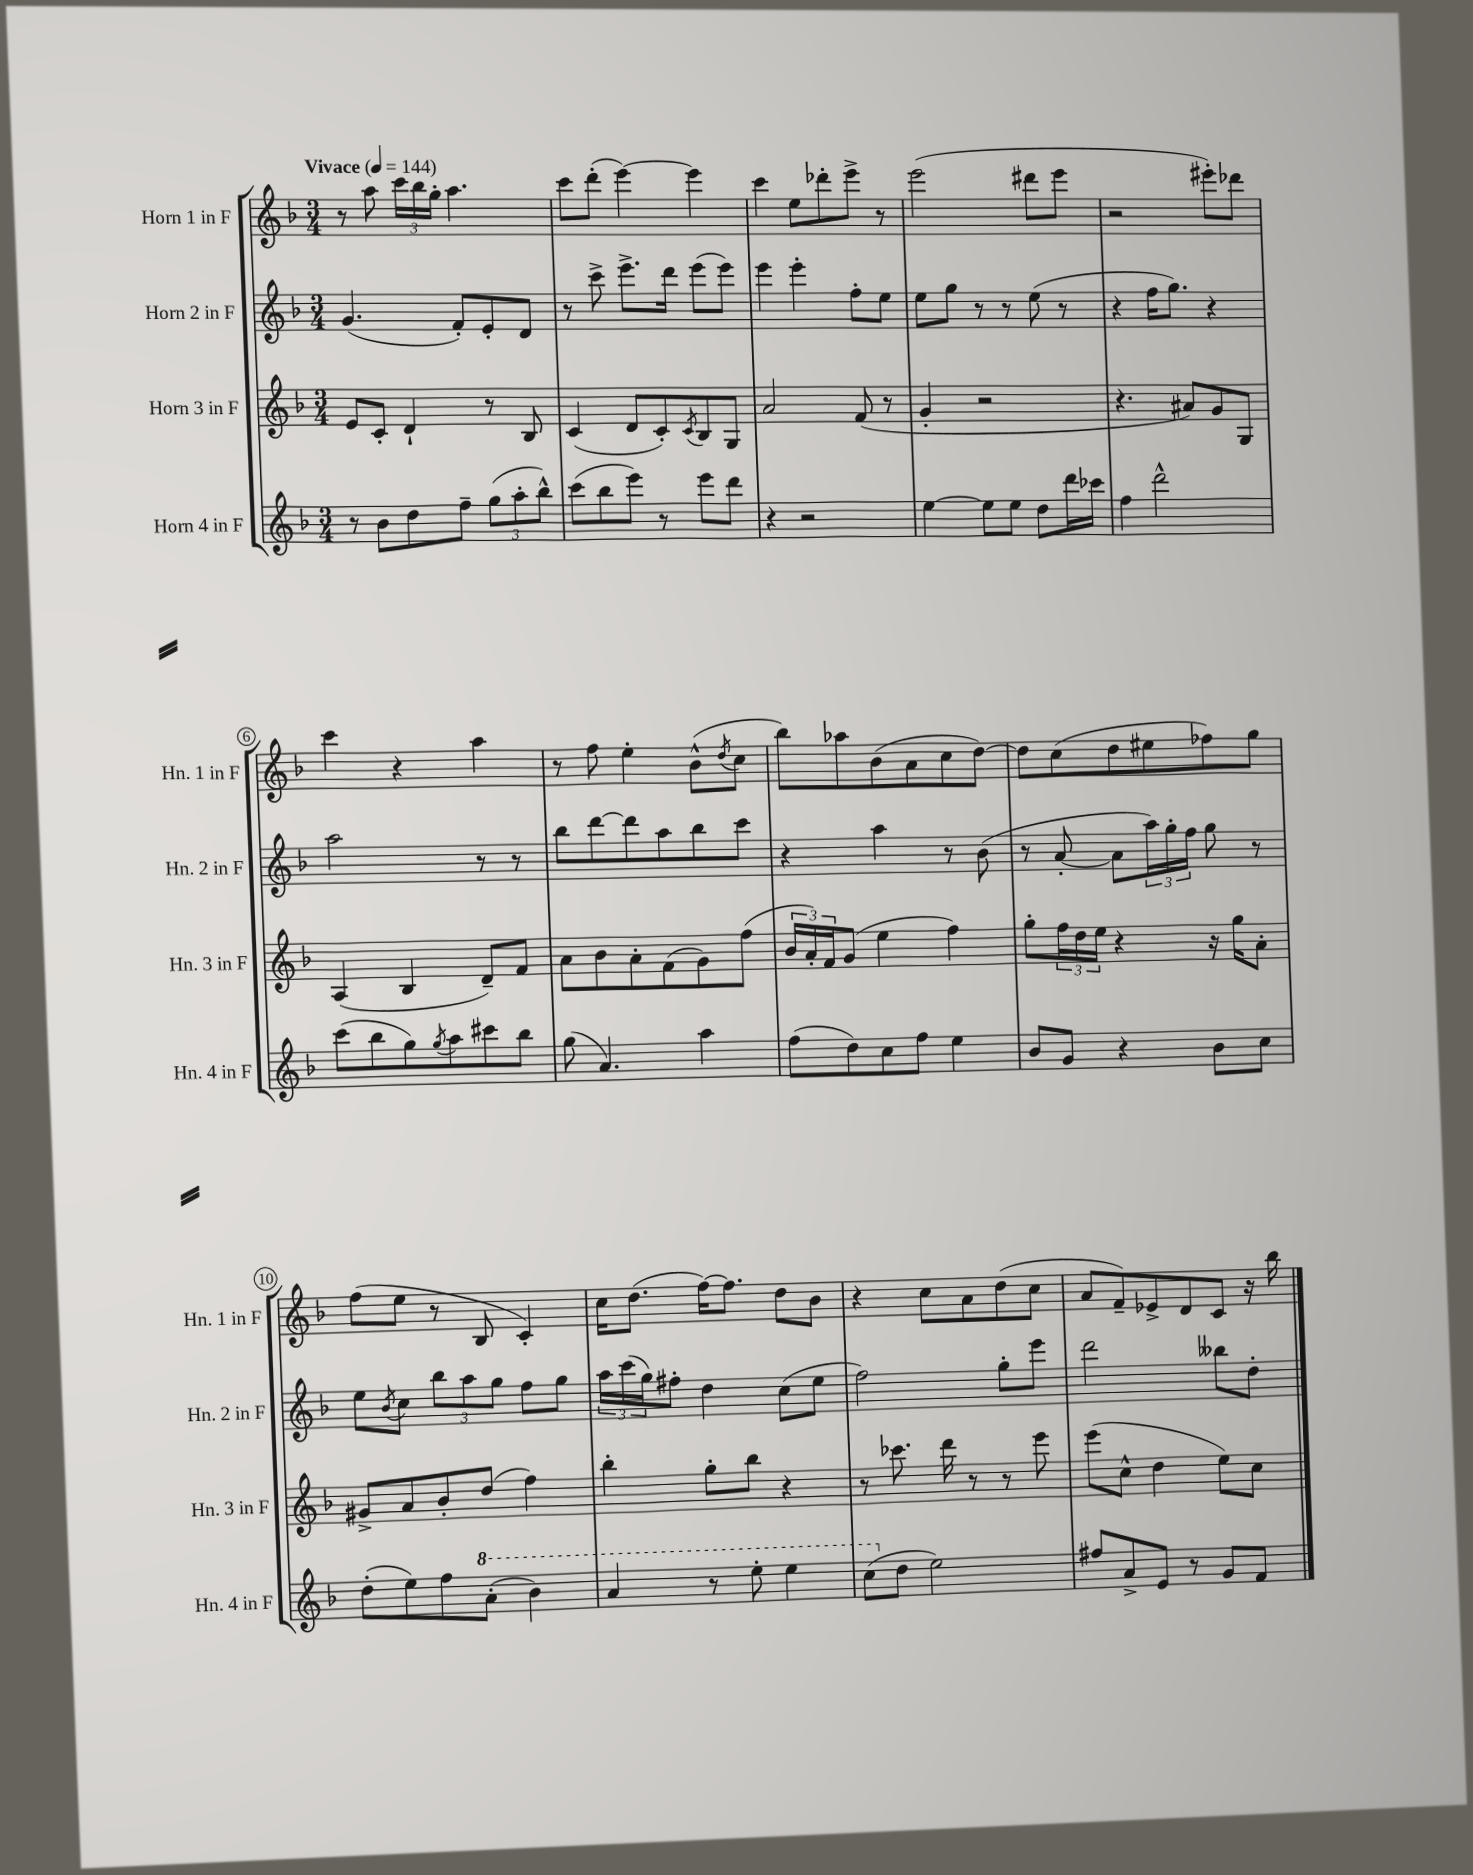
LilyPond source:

<<
\new StaffGroup <<
\new Staff = "s0" \with { instrumentName = "Horn 1 in F" shortInstrumentName = "Hn. 1 in F" } {
    \clef treble \key f \major \numericTimeSignature \time 3/4 \tempo "Vivace" 4 = 144
    r8 a''8 \tuplet 3/2 { c'''16 bes''16 g''16-. } a''4. |
    c'''8 d'''8-.( e'''4~) e'''4 |
    c'''4 e''8 des'''8-. e'''8-> r8 |
    e'''2( dis'''8 e'''8 |
    r2 eis'''8-.) des'''8 |
    c'''4 r4 a''4 |
    r8 f''8 e''4-. bes'8-^( \acciaccatura { d''8 } c''8 |
    bes''8) aes''8 bes'8( a'8 c''8 d''8~) |
    d''8 c''8( d''8 eis''8 fes''8) g''8 |
    f''8( e''8 r8 bes8 c'4-.) |
    c''16 d''8.( f''16~) f''8. d''8 bes'8 |
    r4 c''8 a'8 d''8( c''8 |
    a'8 f'8--) ees'8-> d'8 c'8 r16 bes''16 \bar "|." |
}
\new Staff = "s1" \with { instrumentName = "Horn 2 in F" shortInstrumentName = "Hn. 2 in F" } {
    \clef treble \key f \major \numericTimeSignature \time 3/4
    g'4.( f'8-.) e'8-. d'8 |
    r8 c'''8-> e'''8.-> d'''16 e'''8( e'''8) |
    e'''4 e'''4-. f''8-. e''8 |
    e''8 g''8 r8 r8 e''8( r8 |
    r4 f''16 g''8.) r4 |
    a''2 r8 r8 |
    bes''8 d'''8~ d'''8 a''8 bes''8 c'''8 |
    r4 a''4 r8 bes'8( |
    r8 a'8~-. a'8 \tuplet 3/2 { a''16) g''16-. f''16 } g''8 r8 |
    e''8 \acciaccatura { bes'8 } c''8 \tuplet 3/2 { bes''8 a''8 g''8 } f''8 g''8 |
    \tuplet 3/2 { a''16 c'''16( g''16) } fis''8-. d''4 c''8( e''8 |
    f''2) g''8-. e'''8 |
    d'''2 beses''8 d''8-. \bar "|." |
}
\new Staff = "s2" \with { instrumentName = "Horn 3 in F" shortInstrumentName = "Hn. 3 in F" } {
    \clef treble \key f \major \numericTimeSignature \time 3/4
    e'8 c'8-. d'4-! r8 bes8 |
    c'4( d'8 c'8-.) \acciaccatura { c'8 } bes8 g8 |
    a'2 f'8( r8 |
    g'4-. r2 |
    r4. ais'8) g'8 g8 |
    a4( bes4 d'8--) f'8 |
    a'8 bes'8 a'8-. f'8( g'8) f''8( |
    \tuplet 3/2 { bes'16 a'16-.) f'16 } g'8( e''4 f''4) |
    g''8-. \tuplet 3/2 { f''16 d''16 e''16 } r4 r16 g''16 a'8-. |
    gis'8-> a'8 bes'8-. d''8( f''4) |
    bes''4-. g''8-. bes''8 r4 |
    r8 ces'''8. d'''16 r8 r8 e'''8 |
    e'''8( c''8-^ d''4 e''8) c''8 \bar "|." |
}
\new Staff = "s3" \with { instrumentName = "Horn 4 in F" shortInstrumentName = "Hn. 4 in F" } {
    \clef treble \key f \major \numericTimeSignature \time 3/4
    r8 bes'8 d''8 f''8-- \tuplet 3/2 { g''8( a''8-. bes''8-^) } |
    c'''8( bes''8 e'''8) r8 e'''8 d'''8 |
    r4 r2 |
    e''4~ e''8 e''8 d''8 d'''16 ces'''16 |
    f''4 d'''2-^ |
    c'''8( bes''8 g''8) \acciaccatura { g''8 } a''8 cis'''8 bes''8 |
    g''8( a'4.) a''4 |
    f''8( d''8) c''8 f''8 e''4 |
    bes'8 g'8 r4 bes'8 c''8 |
    d''8-.( e''8) f''8 \ottava #1 a''8-.( bes''4) |
    a''4 r8 e'''8-. e'''4 |
    c'''8( \ottava #0 d''8 e''2) |
    fis''8 a'8-> e'8 r8 g'8 f'8 \bar "|." |
}
>>
>>
\layout { \context { \Score \override BarNumber.stencil = #(make-stencil-circler 0.1 0.3 ly:text-interface::print) } }
